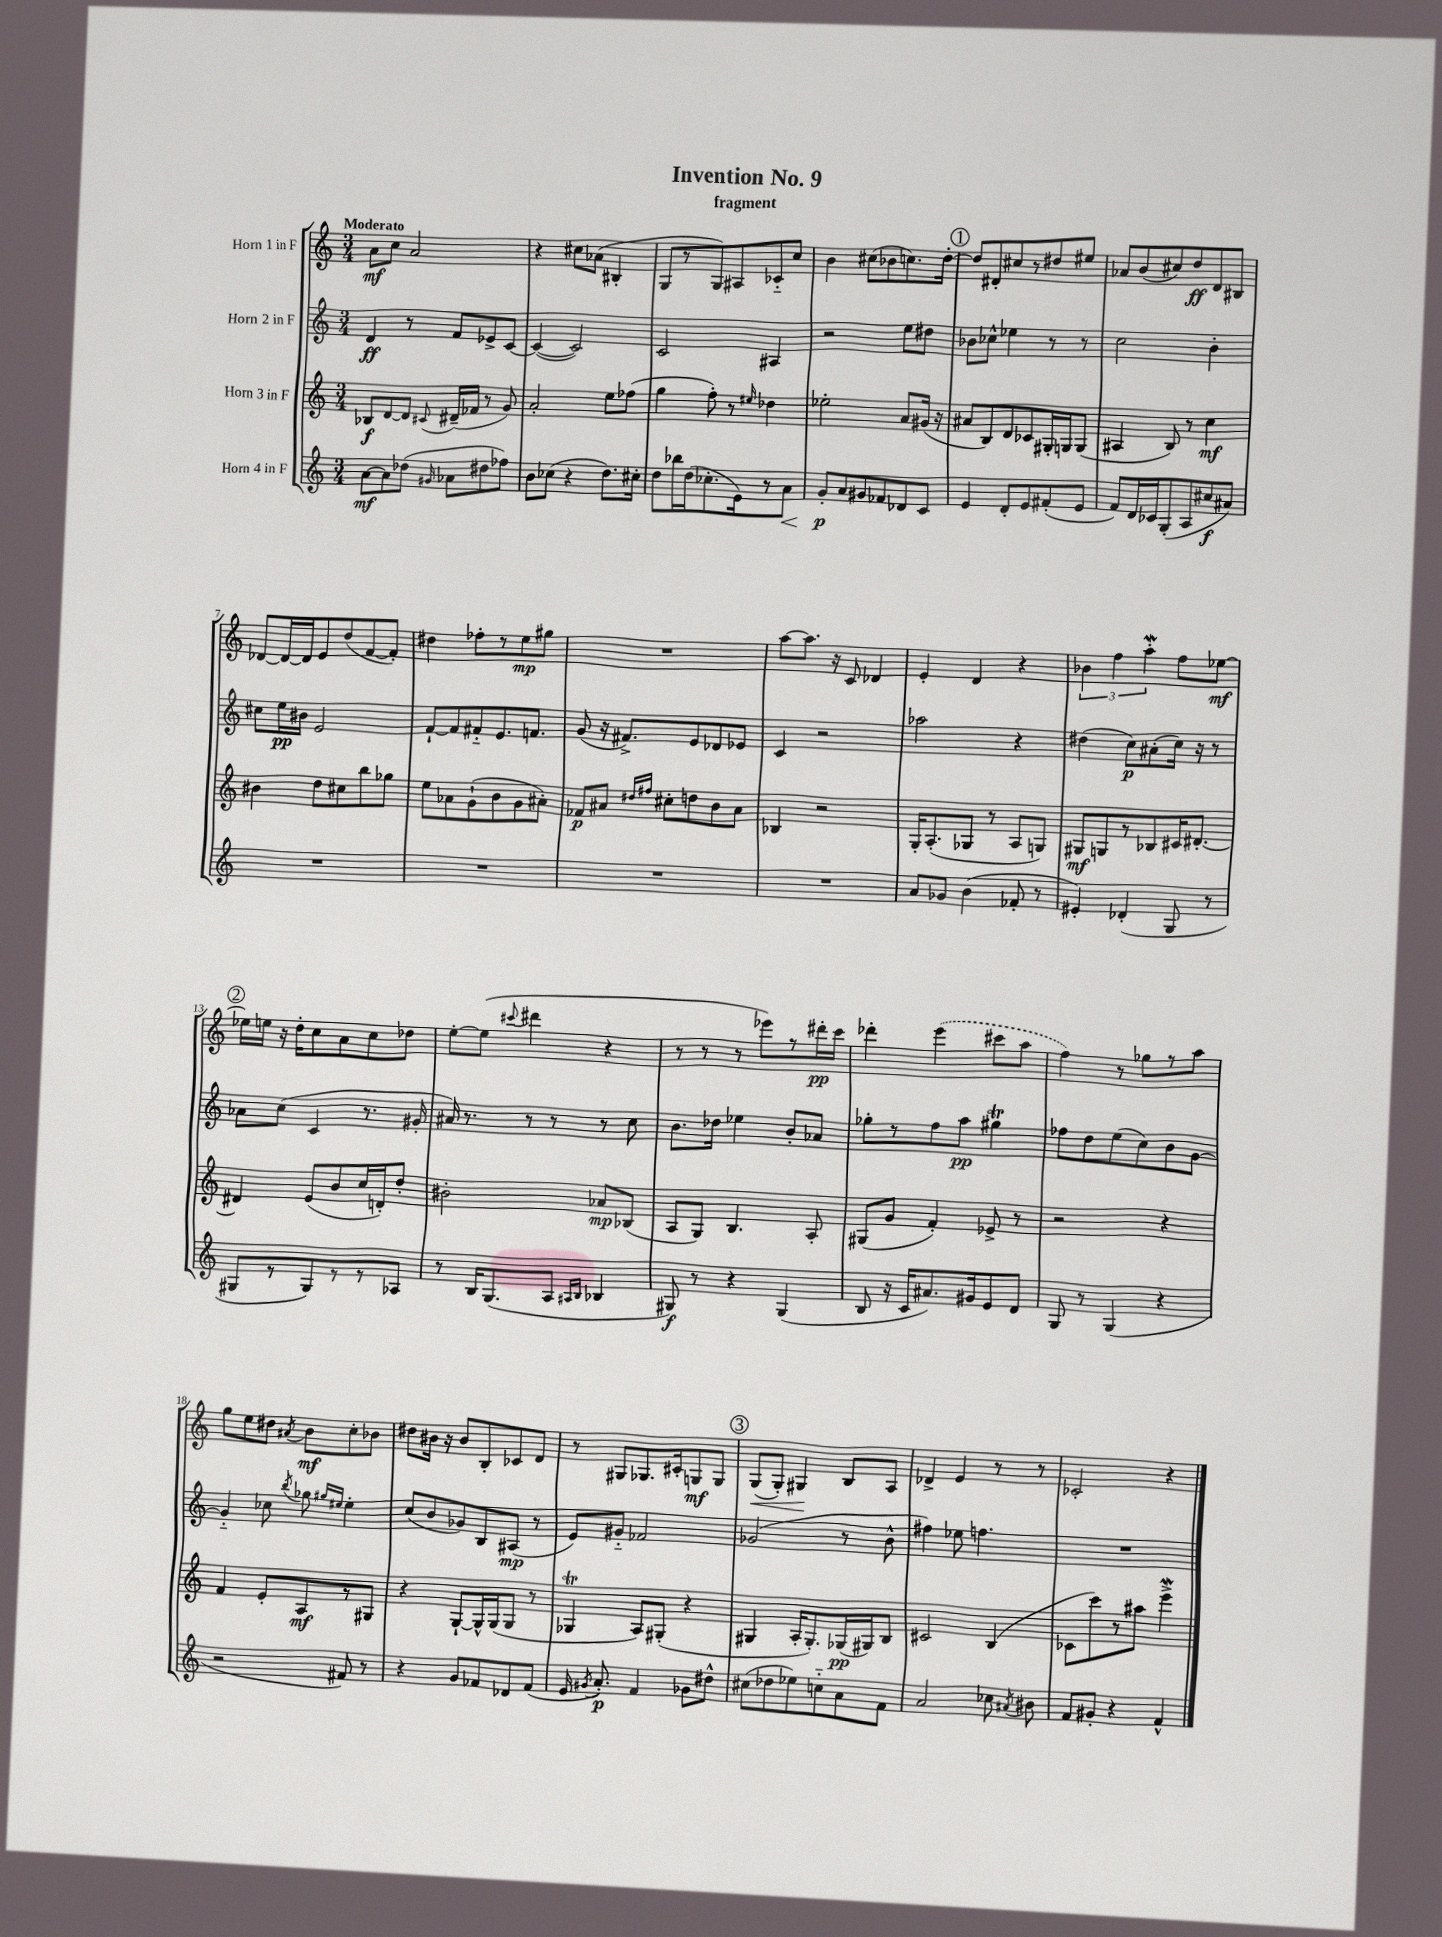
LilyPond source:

\header { title = "Invention No. 9" subtitle = "fragment" }
<<
\new StaffGroup <<
\new Staff = "s0" \with { instrumentName = "Horn 1 in F" } {
    \clef treble \key c \major \numericTimeSignature \time 3/4 \tempo "Moderato"
    \autoBeamOff a'8[\mf c''8] a'2 |
    r4 cis''8[ aes'8]( bis4-. |
    g8[ r8 g8) ais8 ces'8-_ c''8] |
    b'4 cis''8[( bes'8 c''8.) d''16]~-. |
    \mark \markup { \circle "1" } d''8[ dis'8-. cis''8 r8 dis''8 eis''8] |
    aes'8[ b'8( cis''8) d''8\ff d'8 bis8] |
    des'8[~ des'16~ des'16 e'8 d''8( f'8~ f'8]-.) |
    dis''4 fes''8[-. r8 e''8\mp gis''8] |
    R2. |
    a''8[~ a''8.] r16 c'8 des'4 |
    e'4-. d'4 r4 |
    \tuplet 3/2 { bes'4 f''4 a''4-.\mordent } f''8[ ees''8]~\mf |
    \mark \markup { \circle "2" } ees''16[ e''16] r16 d''16[-. c''8 a'8 c''8 des''8] |
    e''8[~-. e''8]( \appoggiatura { cis'''8 } dis'''4 r4 |
    r8 r8 r8 ees'''8[) r8 dis'''16-.\pp c'''16] |
    des'''4-. \once \slurDashed e'''4( cis'''8[ a''8] |
    f''4) r8 ges''8[ r8 a''8] |
    g''8[ e''8 dis''8] \acciaccatura { ais'8 } b'8[\mf c''8-. bes'8] |
    dis''8[ bis'16] r16 bis'8[ b8-. ces'8 d'8] |
    r8 gis8[ ges8. cis'16-. g8\mf g8] |
    \mark \markup { \circle "3" } g8[\<( g8]-.) gis4\! b8[ a8] |
    des'4-> e'4 r8 r8 |
    ces'2-. r4 \bar "|." |
}
\new Staff = "s1" \with { instrumentName = "Horn 2 in F" } {
    \clef treble \key c \major \numericTimeSignature \time 3/4
    \autoBeamOff d'4\ff r8 f'8[ ees'8-> c'8]~ |
    c'4~( c'2) |
    c'2 ais4 |
    r2 e''8[ dis''8] |
    \mark \markup { \circle "1" } bes'8[ ces''8]-^ ees''4 r8 r8 |
    c''2 b'4-. |
    cis''8[ e''16\pp bis'16] e'2 |
    f'8[~-! f'8 fis'8-_ e'8. f'8.] |
    g'8( r16 fis'8.[->) e'8 des'8 ees'8] |
    c'4 r2 |
    aes''2 r4 |
    dis''4( c''8[\p) ais'8-.( c''16]) r16 r8 |
    \mark \markup { \circle "2" } aes'8[ c''8]( c'4 r8. gis'16-. |
    ais'16) r8. r8 r8 r8 c''8 |
    b'8.[ des''16] ees''4 b'8[-. aes'8] |
    ges''8[-. r8 f''8 a''8]\pp gis''4\trill |
    fes''8[ d''8 e''8( c''8) b'8 g'8]~ |
    g'4-_ ces''8 \acciaccatura { b''8 } ges''8 \grace { gis''16[ eis''16] } eis''4-. |
    c''8[( b'8 ges'8) b8 ais8]\mp( r8 |
    e'8[) gis'8]-_ fes'2 |
    \mark \markup { \circle "3" } ges'2( r8 b'8-^ |
    fis''4) ees''8 f''4. |
    R2. \bar "|." |
}
\new Staff = "s2" \with { instrumentName = "Horn 3 in F" } {
    \clef treble \key c \major \numericTimeSignature \time 3/4
    \autoBeamOff bes8[\f d'8~ d'8] \appoggiatura { cis'8 } dis'16[--( fes'16] r8 g'8) |
    a'2-. e''8[ fes''8]( |
    g''4 f''8-.) r8 \grace { eis''16 } des''4 |
    ees''2-. a'8[ gis'16]( r16 |
    \mark \markup { \circle "1" } ais'8[ b8) d'8 ces'8 gis16-. g16 g8]( |
    ais4 b8) r8 c''4\mf |
    bis'4 d''8[ cis''8 b''8 ges''8] |
    e''8[ aes'8 g'8-!( b'8 g'8 ais'8]-.) |
    fes'8[\p ais'8] \grace { dis''16[ fis''16] } cis''8[-. d''8 b'8 ais'8] |
    bes4 r2 |
    g16[-. a8.-.( ges8] r8 a8[ g8]) |
    gis8[\mf g8 r8 bes8 cis'16 dis'8.]~-. |
    \mark \markup { \circle "2" } dis'4 e'8[( b'8 c''16 d'16-.) d''8]-. |
    bis'2-. aes'8[\mp bes8]( |
    a8[ g8]) b4. a8-. |
    gis8[( g'8] f'4-.) ees'8-> r8 |
    r2 r4 |
    f'4 e'8[-. a8\mf r8 gis8] |
    r4 g8[~-! g16-^ g16( g8] r8 |
    ges4\trill a8[) gis8]-.( r4 |
    \mark \markup { \circle "3" } gis4 a16[-. gis8.-.) ges16\pp( gis16) b8] |
    cis'2 b4( |
    ces'8[ c'''8) r8 ais''8] e'''4->\mordent \bar "|." |
}
\new Staff = "s3" \with { instrumentName = "Horn 4 in F" } {
    \clef treble \key c \major \numericTimeSignature \time 3/4
    \autoBeamOff a'8[~\mf a'8 des''8]( \grace { gis'16 } aes'8[ dis''8 fes''8]) |
    b'8[ ces''8]( r4 d''8.[) cis''16]-. |
    d''8[ bes''16 d''16( ces''8.-. e'16) r8 a'8]\< |
    g'8[-.\p\! a'8 gis'8 fes'8 des'8 c'8] |
    \mark \markup { \circle "1" } e'4 d'8[-. e'8 fis'8-.( e'8] |
    f'8[) d'16 ces'16 g8-.( a8 cis''8\f ais'8]) |
    R2. |
    R2. |
    R2. |
    R2. |
    a'8[ ges'8] b'4( fes'8-. r8 |
    eis'4-.) des'4-.( g8 r8 |
    \mark \markup { \circle "2" } gis8[ r8 gis8) r8 r8 aes8] |
    r8 b16[ g8.( a8] \grace { ais16[ b16] } bes4 |
    gis8\f) r8 r4 gis4( |
    b8 r16 c'16[ ais'8.) gis'16 e'8 d'8] |
    g8 r8 g4( r4 |
    r2 fis'8) r8 |
    r4 g'8[ fes'8 des'8 fes'8]( |
    e'16 \acciaccatura { gis'8 } a'8.-.\p) f'4 ges'8[ dis''8]-^ |
    \mark \markup { \circle "3" } cis''8[( des''8 ees''8) c''8-_ a'8 f'8] |
    a'2 ces''8 \acciaccatura { ais'8 } bis'8 |
    f'8[ gis'8]-. r4 f'4-^ \bar "|." |
}
>>
>>
